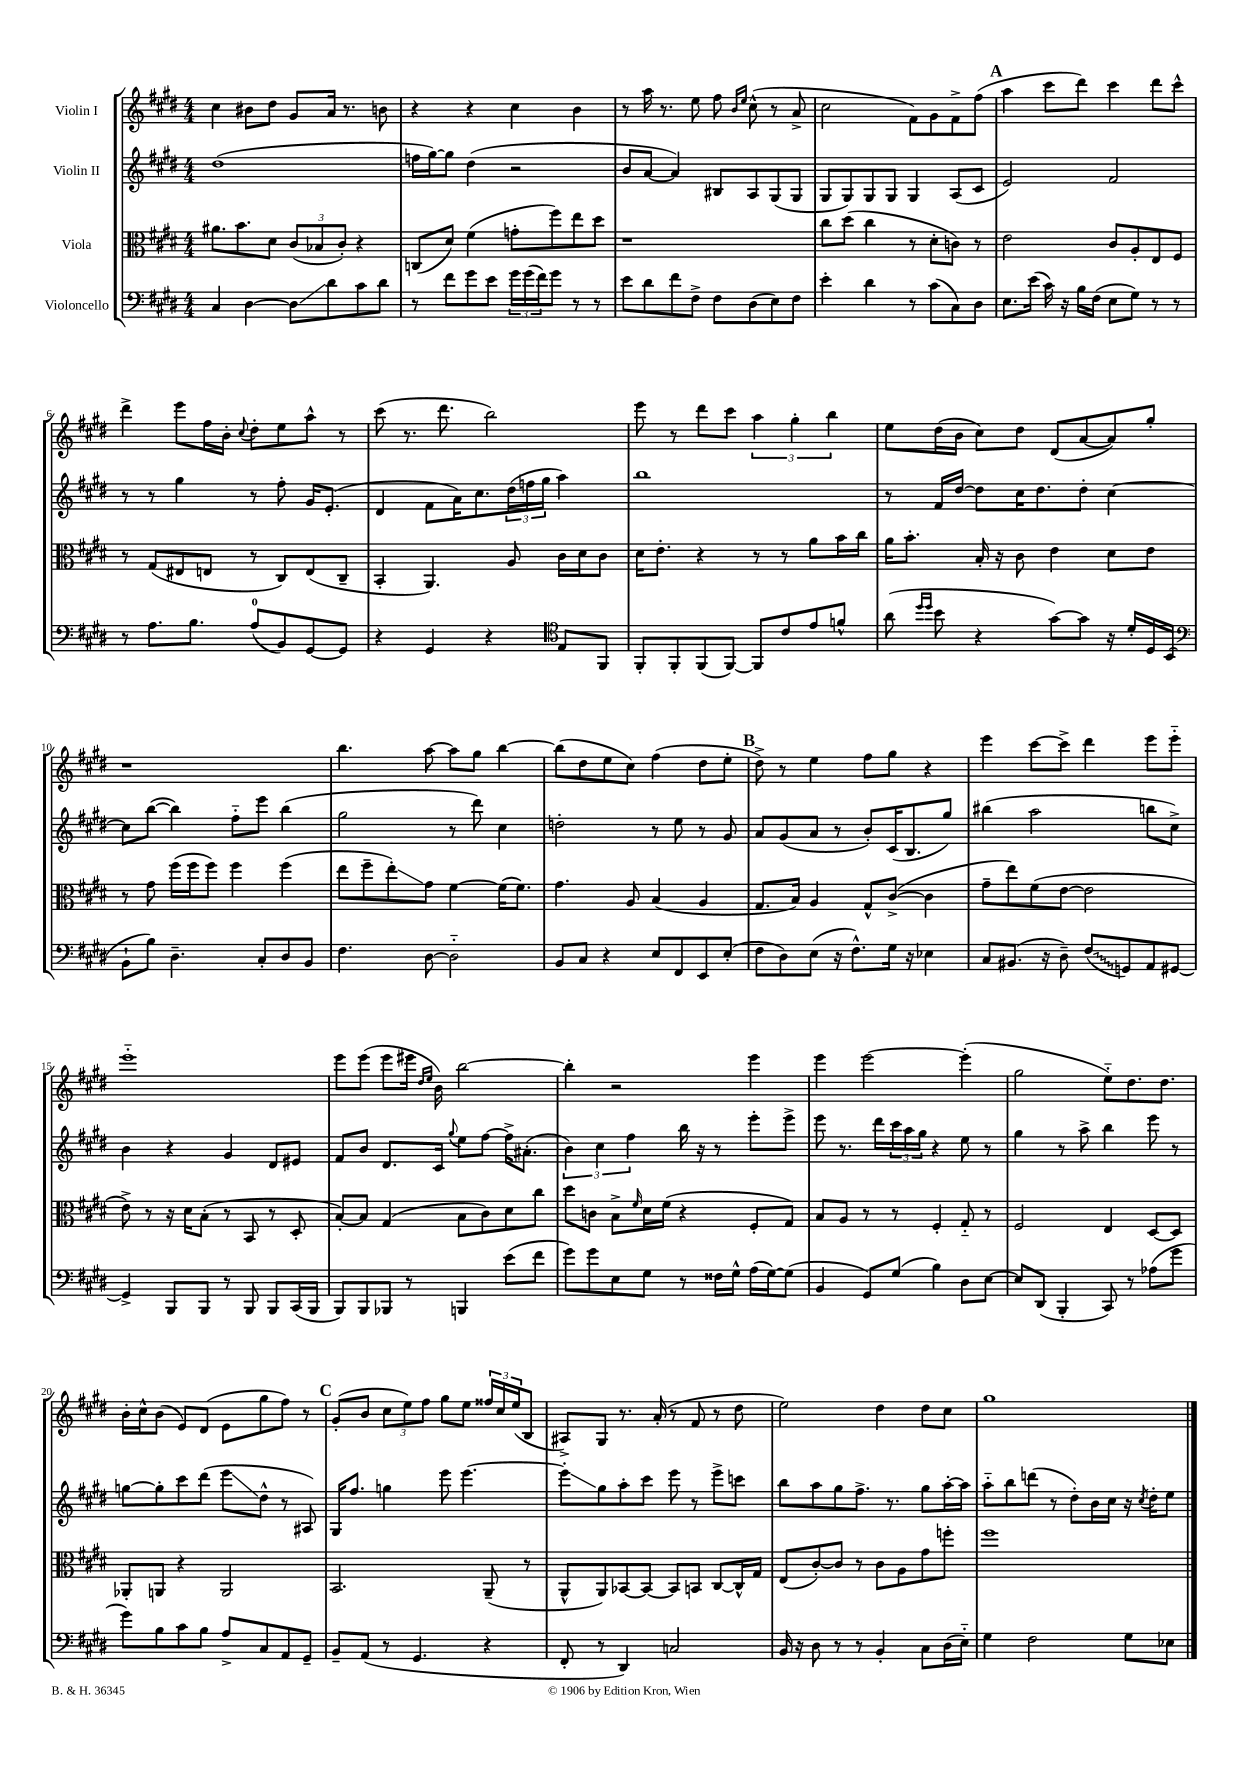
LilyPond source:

<<
\new StaffGroup <<
\new Staff = "s0" \with { instrumentName = "Violin I" } {
    \clef treble \key e \major \numericTimeSignature \time 4/4
    cis''4 bis'8 dis''8 gis'8 a'16 r8. b'8 |
    r4 r4 cis''4 b'4 |
    r8 a''16 r8. e''8 fis''8 \grace { b'16 e''16 } cis''8-^( r8 a'8-> |
    cis''2 fis'8) gis'8 fis'8-> fis''8( |
    \mark \markup { \bold "A" } a''4 cis'''8 dis'''8) cis'''4 dis'''8 cis'''8-^ |
    dis'''4-> e'''8 fis''16 b'16-. \appoggiatura { cis''8 } dis''8-. e''8 a''8-^ r8 |
    cis'''8( r8. dis'''8. b''2) |
    e'''8 r8 dis'''8 cis'''8 \tuplet 3/2 { a''4 gis''4-. b''4 } |
    e''8 dis''16( b'16 cis''8) dis''8 dis'8( a'8~ a'8) gis''8-. |
    r1 |
    b''4. a''8~ a''8 gis''8 b''4~ |
    b''8( dis''8 e''8 cis''8) fis''4( dis''8 e''8-. |
    \mark \markup { \bold "B" } dis''8->) r8 e''4 fis''8 gis''8 r4 |
    e'''4 cis'''8~ cis'''8-> dis'''4 e'''8 e'''8-_ |
    e'''1-_ |
    e'''8 e'''8( e'''8 eis'''16 \grace { dis''16 e''16 } b'16) b''2~ |
    b''4-. r2 e'''4 |
    e'''4 e'''2~ e'''4-.( |
    gis''2 e''8-_) dis''8. dis''8. |
    b'16-. cis''16-^ b'8( e'8) dis'8( e'8 gis''8 fis''8) r8 |
    \mark \markup { \bold "C" } gis'8-.( b'8 \tuplet 3/2 { cis''8 e''8) fis''8 } gis''8 e''8 \tuplet 3/2 { fisis''16 cis''16 e''16( } b8 |
    ais8->) gis8 r8. a'16-.( r8 fis'8 r8 dis''8 |
    e''2) dis''4 dis''8 cis''8 |
    gis''1 \bar "|." |
}
\new Staff = "s1" \with { instrumentName = "Violin II" } {
    \clef treble \key e \major \numericTimeSignature \time 4/4
    dis''1( |
    f''16 gis''16~) gis''8 dis''4( r2 |
    b'8 a'8~ a'4) bis8 a8 gis8( gis8 |
    gis8 gis8) gis8 gis8 gis4 a8( cis'8 |
    \mark \markup { \bold "A" } e'2) fis'2 |
    r8 r8 gis''4 r8 fis''8-. gis'16 e'8.-.( |
    dis'4 fis'8 a'16) cis''8. \tuplet 3/2 { dis''16( f''16 gis''16 } a''4) |
    b''1 |
    r8 fis'16 dis''16~ dis''8 cis''16 dis''8. dis''8-. cis''4~ |
    cis''8 b''8~( b''4) fis''8-_ e'''8 b''4( |
    gis''2 r8 dis'''8) cis''4 |
    d''2-. r8 e''8 r8 gis'8 |
    \mark \markup { \bold "B" } a'8 gis'8( a'8 r8 b'8-.) cis'16( b8. gis''8) |
    bis''4( a''2 b''8 cis''8->) |
    b'4 r4 gis'4 dis'8 eis'8 |
    fis'8 b'8 dis'8. cis'16 \appoggiatura { gis''8 } e''8 fis''8~ fis''16-> ais'8.-.( |
    \tuplet 3/2 { b'4) cis''4 fis''4 } b''16 r16 r8 e'''8-. e'''8-> |
    e'''8 r8. dis'''16 \tuplet 3/2 { cis'''16 a''16 gis''16 } r4 e''8 r8 |
    gis''4 r8 a''8-> b''4 e'''8 r8 |
    g''8~ g''8-. cis'''8 dis'''8( e'''8\glissando dis''8-^ r8 ais8) |
    \mark \markup { \bold "C" } gis16 fis''8. g''4 e'''8 e'''4.~ |
    e'''8-.\glissando gis''8 a''8-. cis'''8 e'''8 r8 e'''8-> c'''8 |
    b''8 a''8 gis''8 fis''8.-> r8. gis''8 a''16~-. a''16 |
    a''8-_ b''8 d'''8( r8 dis''8-.) b'16 cis''16 r16 \acciaccatura { cis''8 } dis''16-. e''8 \bar "|." |
}
\new Staff = "s2" \with { instrumentName = "Viola" } {
    \clef alto \key e \major \numericTimeSignature \time 4/4
    ais'8. b'8. dis'8 \tuplet 3/2 { cis'8( bes8 cis'8-.) } r4 |
    c8( dis'8) fis'4( g'8-. fis''8) e''8 dis''8 |
    r1 |
    cis''8 dis''8( cis''4 r8 dis'8-. c'8) r8 |
    \mark \markup { \bold "A" } e'2 cis'8 a8-. e8 fis8 |
    r8 gis8( eis8 e8 r8 cis8) e8( cis8-- |
    b,4-. a,4.) a8 cis'16 dis'16 cis'8 |
    dis'16 e'8.-. r4 r8 r8 a'8 b'16 cis''16 |
    a'16 b'8.-. b16-. r16 cis'8 e'4 dis'8 e'8 |
    r8 gis'8 fis''16( fis''16 fis''8) fis''4 fis''4( |
    e''8 fis''8-- e''8-.\glissando) gis'8 fis'4~ fis'16( fis'8.) |
    gis'4. a8 b4( a4 |
    \mark \markup { \bold "B" } gis8. b16) a4 gis8-^ cis'8~->( cis'4 |
    gis'8-- e''8) fis'8( e'8~ e'2 |
    e'8->) r8 r16 dis'16 b8-.( r8 b,8 r8 dis8-. |
    b8~-.) b8 gis4( b8 cis'8) dis'8 cis''8 |
    dis''8 c'8 b8-> \grace { fis'16 } dis'16 fis'16( r4 fis8-. gis8) |
    b8 a8 r8 r8 fis4-. gis8-_ r8 |
    fis2 e4 dis8~ dis8 |
    aes,8-. a,8 r4 a,2 |
    \mark \markup { \bold "C" } b,2. a,8--( r8 |
    a,8-^ a,8) bes,8~ bes,8~ bes,8 b,8 cis8~ cis16-^ gis16 |
    e8( cis'8~-.) cis'8 r8 cis'8 a8 gis'8 f''8-. |
    fis''1 \bar "|." |
}
\new Staff = "s3" \with { instrumentName = "Violoncello" } {
    \clef bass \key e \major \numericTimeSignature \time 4/4
    cis4 dis4~ dis8\glissando dis'8 cis'8 dis'8 |
    r8 fis'8 gis'8 e'8 \tuplet 3/2 { gis'16 gis'16( fis'16) } gis'8 r8 r8 |
    e'8 dis'8 fis'8 fis8-> fis8 dis8( e8) fis8 |
    e'4-. dis'4 r8 cis'8( cis8) dis8 |
    \mark \markup { \bold "A" } e8. e'16( cis'16) r16 b16 fis16( e8 gis8) r8 r8 |
    r8 a8. b8. a8-0( b,8) gis,8~ gis,8 |
    r4 gis,4 r4 \clef tenor e8 fis,8 |
    fis,8-. fis,8-. fis,8( fis,8~) fis,8 cis'8 e'8 f'8-^ |
    a'8( \grace { dis''16 dis''16 } b'8 r4 gis'8~) gis'8 r16 dis'16-. dis16 b,16( |
    \clef bass b,8-! b8) dis4.-- cis8-. dis8 b,8 |
    fis4. dis8~ dis2-_ |
    b,8 cis8 r4 e8 fis,8 e,8 e8-.( |
    \mark \markup { \bold "B" } fis8 dis8) e8( r16 fis8.-^) gis16 r16 ees4 |
    cis8 bis,8.( r16 dis8--) \once \override Glissando.style = #'zigzag fis8\glissando( g,8) a,8 gis,8~ |
    gis,4-> b,,8 b,,8 r8 b,,8 b,,8 cis,16( b,,16 |
    b,,8) b,,8 bes,,8 r8 b,,4 e'8( fis'8 |
    gis'8) gis'8 e8 gis8 r8 fisis16 gis16-^ a16( gis16~) gis8( |
    b,4 gis,8) gis8( b4) dis8 e8~ |
    e8 dis,8( b,,4-. cis,8) r8 aes8( gis'8 |
    gis'8) b8 cis'8 b8 a8-> cis8 a,8 gis,8-- |
    \mark \markup { \bold "C" } b,8-- a,8( r8 gis,4. r4 |
    fis,8-. r8 dis,4) c2 |
    b,16 r16 dis8 r8 r8 b,4-. cis8 dis16( e16-_) |
    gis4 fis2 gis8 ees8 \bar "|." |
}
>>
>>
